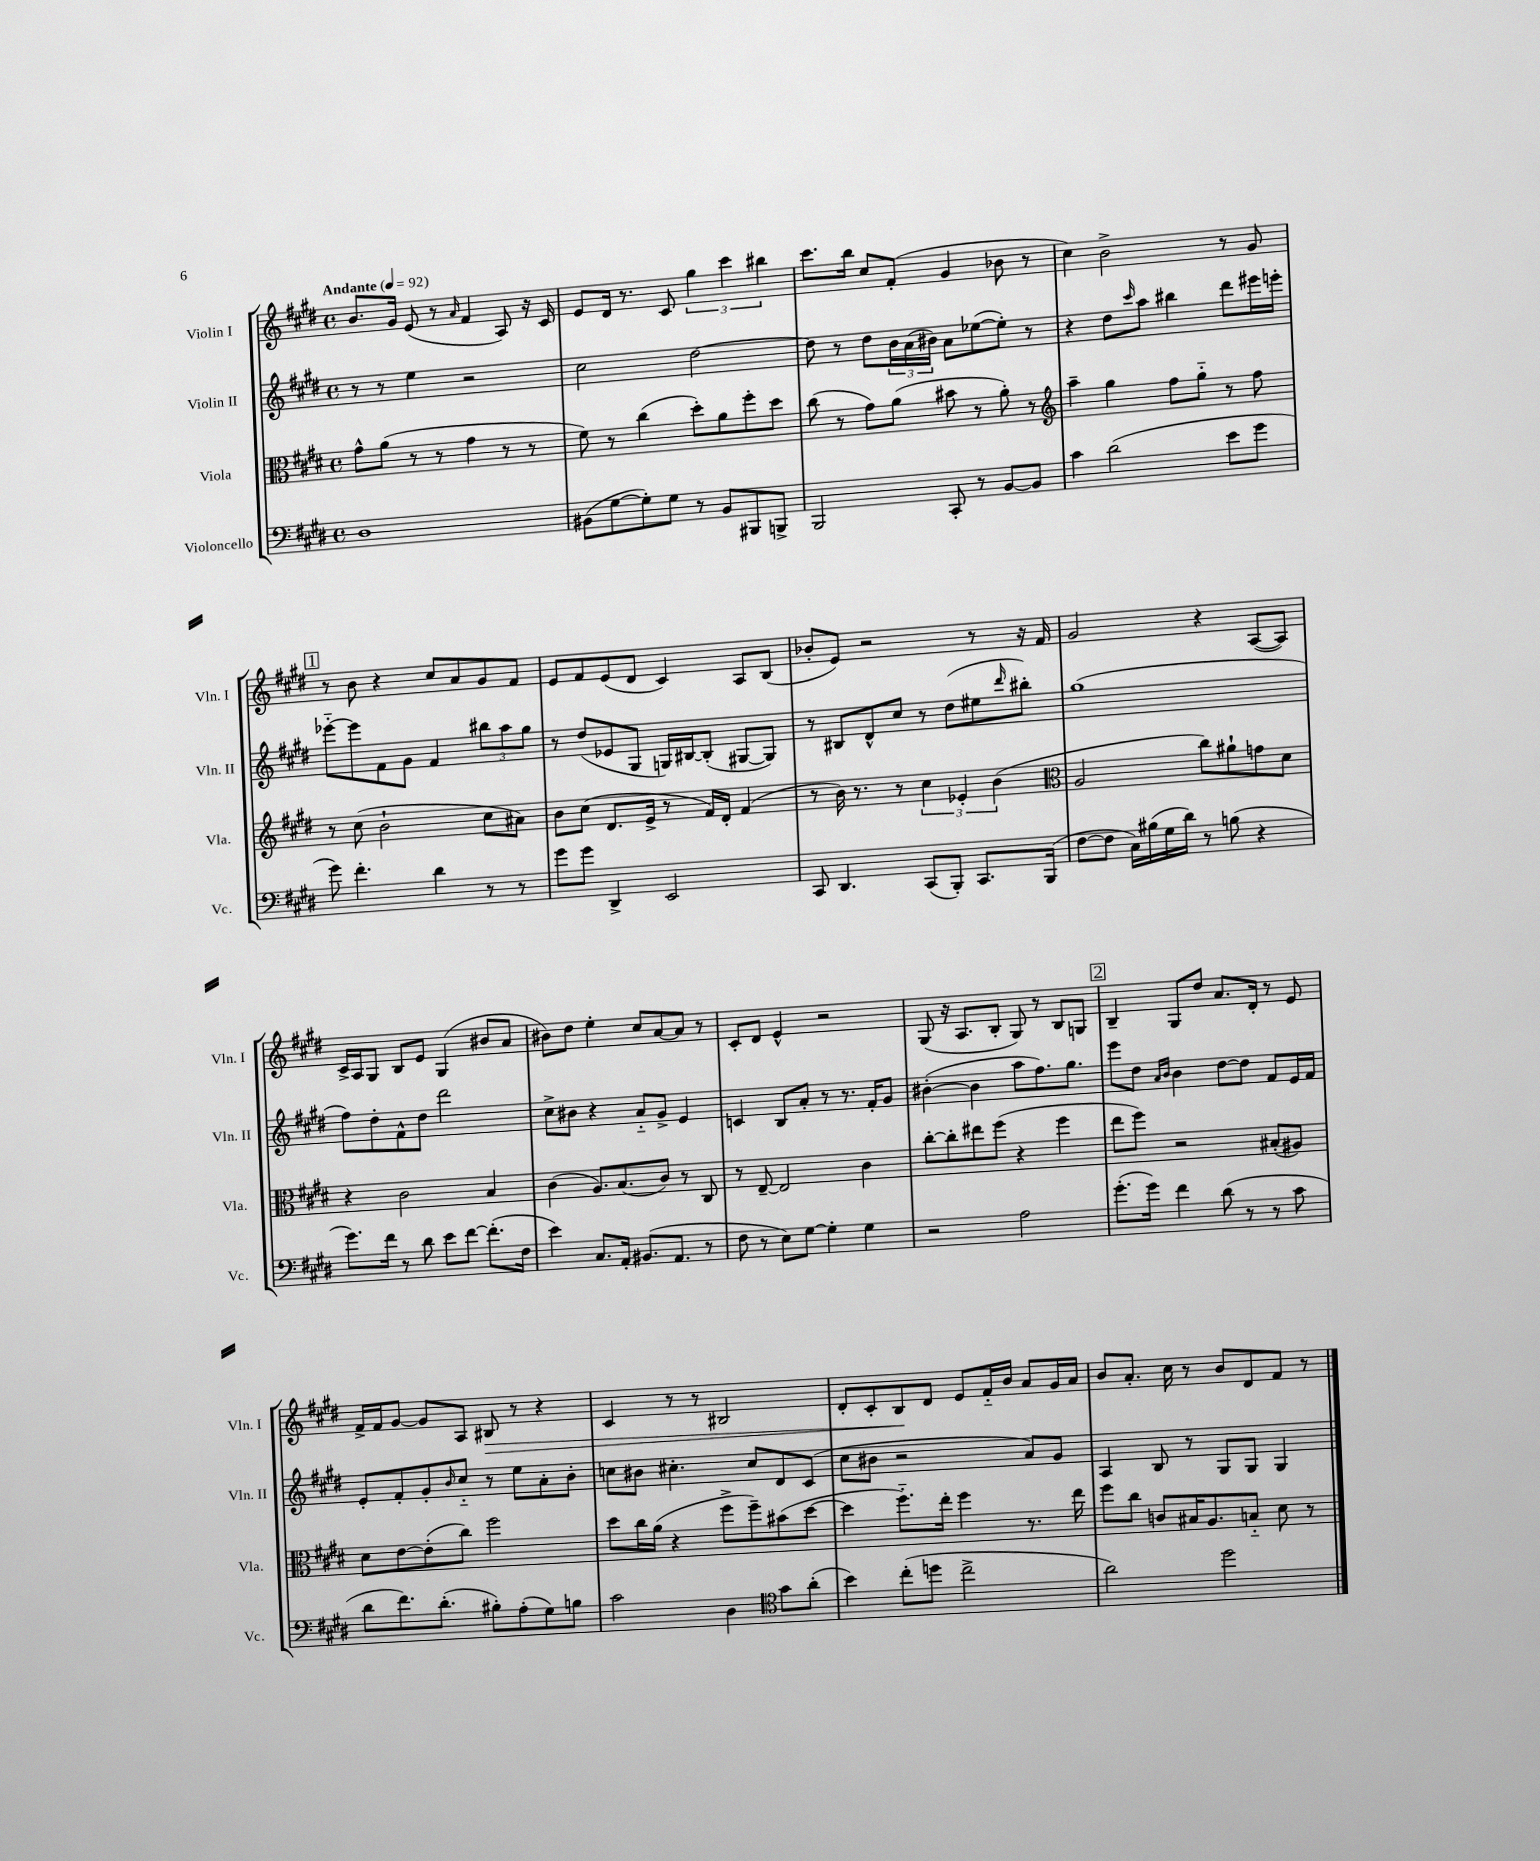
<<
\new StaffGroup <<
\new Staff = "s0" \with { instrumentName = "Violin I" shortInstrumentName = "Vln. I" } {
    \clef treble \key e \major \defaultTimeSignature \time 4/4 \tempo "Andante" 4 = 92
    b'8. gis'16 e'8( r8 \grace { a'16 } fis'4 a8) r16 cis'16 |
    e'8 dis'16 r8. cis'8 \tuplet 3/2 { gis''4 cis'''4 bis''4 } |
    cis'''8. b''16 cis''8 fis'8-.( gis'4 bes'8 r8 |
    cis''4) b'2-> r8 gis'8 |
    \mark \markup { \box "1" } r8 b'8 r4 cis''8 a'8 gis'8 fis'8 |
    e'8 fis'8 e'8( dis'8 cis'4) a8 b8( |
    bes'8-. e'8) r2 r8 r16 fis'16 |
    gis'2 r4 a8~( a8) |
    cis'16-> a16 gis8 b8 e'8 gis4( bis'8 a'8 |
    bis'8) dis''8 e''4-. cis''8 a'8~ a'8 r8 |
    cis'8-. dis'8 e'4-^ r2 |
    gis8( r16 a8. b8-. gis8) r8 b8 g8 |
    \mark \markup { \box "2" } b4-- gis8 dis''8 a'8. dis'16-. r8 e'8 |
    fis'16-> fis'16 gis'8~ gis'8 a8 bis8\> r8 r4 |
    cis'4 r8 r8 bis2 |
    dis'8-. cis'8-. b8\! dis'8 e'8 fis'16-_ b'16 a'8 gis'16 a'16 |
    b'8 a'8.-. cis''16 r8 b'8 dis'8 fis'8 r8 \bar "|." |
}
\new Staff = "s1" \with { instrumentName = "Violin II" shortInstrumentName = "Vln. II" } {
    \clef treble \key e \major \defaultTimeSignature \time 4/4
    r8 r8 e''4 r2 |
    cis''2 dis''2~ |
    dis''8 r8 dis''8 \tuplet 3/2 { b'16 a'16( bis'16) } a'8 ees''8~( ees''8-.) r8 |
    r4 dis''8 \grace { cis'''16 } a''8 bis''4 dis'''8 eis'''16 e'''16-. |
    \mark \markup { \box "1" } ees'''8~-_ ees'''8 fis'8 gis'8 fis'4 \tuplet 3/2 { bis''8 a''8 gis''8 } |
    r8 dis''8( ees'8 gis8 g16) bis16~ bis8-.( gis8~ gis8) |
    r8 bis8 dis'8-^ cis''8 r8 dis''8( eis''8 \grace { dis'''16 } bis''8-.) |
    gis''1( |
    fis''8) dis''8-. fis'8-^ dis''8 dis'''2 |
    cis''8-> bis'8 r4 a'8-_ gis'8-> e'4 |
    c'4 b8 a'8-. r8 r8. fis'16-. gis'8 |
    bis'4~-.( bis'4 a''8 fis''8.) gis''8. |
    \mark \markup { \box "2" } e'''8 dis''8 \grace { a'16 b'16 } b'4 dis''8~ dis''8 fis'8 e'16 fis'16 |
    e'8-. fis'8-. gis'8-. \grace { b'16 } cis''8-_ r8 e''8 a'8-. b'8-. |
    c''8 bis'8 cis''4.-. cis''8 dis'8 cis'8( |
    cis''8 bis'8 r2 a'8) gis'8 |
    a4 b8 r8 gis8 gis8 gis4 \bar "|." |
}
\new Staff = "s2" \with { instrumentName = "Viola" shortInstrumentName = "Vla." } {
    \clef alto \key e \major \defaultTimeSignature \time 4/4
    gis'8-^ a'8( r8 r8 gis'4 r8 r8 |
    fis'8) r8 cis''4( dis''8-.) a'8 fis''8-. dis''8 |
    cis''8( r8 gis'8) a'8( bis'8 r8 a'8-.) r8 |
    \clef treble a''4-- gis''4 fis''8 gis''8-_ r8 fis''8 |
    \mark \markup { \box "1" } r8 cis''8( b'2-! cis''8 ais'8) |
    b'8 cis''8( dis'8. e'16-> r8 fis'16) dis'16-. fis'4( |
    r8 b'16) r8. r8 \tuplet 3/2 { cis''4 ees'4-. b'4( } |
    \clef alto a2 cis''8) ais'8-! g'8 dis'8 |
    r4 cis'2 b4 |
    cis'4( a8.) b8.( cis'8) r8 cis8 |
    r8 e8~-- e2 cis'4 |
    cis''8~-. cis''8-. eis''8 fis''8( r4 fis''4 |
    \mark \markup { \box "2" } e''8 fis''8) r2 bis8-.( ais8) |
    dis'8 e'8~ e'8-.( cis''8) fis''2 |
    dis''8 cis''16 a'16( r4 fis''8-> fis''8--) bis'8( dis''8~ |
    dis''4 fis''8.-_) e''16-. fis''4 r8. e''16 |
    fis''8 cis''8 c'8 bis16 a8. b8-_ dis'8 r8 \bar "|." |
}
\new Staff = "s3" \with { instrumentName = "Violoncello" shortInstrumentName = "Vc." } {
    \clef bass \key e \major \defaultTimeSignature \time 4/4
    dis1 |
    bis,8( gis8~ gis8-.) gis8 r8 bis,8 bis,,8 b,,8-> |
    b,,2 cis,8-. r8 b,8~ b,8 |
    cis'4 dis'2( e'8 gis'8 |
    \mark \markup { \box "1" } gis'8) fis'4.-. dis'4 r8 r8 |
    gis'8 gis'8 dis,4-> e,2 |
    cis,8 dis,4. cis,8( b,,8-.) cis,8. b,,16( |
    fis8~ fis8 cis16) bis16( gis16 dis'16) r8 b8( r4 |
    gis'8.) fis'16 r8 dis'8 e'8 fis'8~ fis'8.-.( fis16 |
    e'4) cis8. a,16-. bis,8.( a,8. r8 |
    fis8 r8 e8) gis8~ gis4-. gis4 |
    r2 a2 |
    \mark \markup { \box "2" } gis'8.-.( gis'16) fis'4 dis'8( r8 r8 cis'8 |
    dis'8 fis'8.) dis'8.-.( bis8-.) a8-.( gis8) b8 |
    cis'2 dis4 \clef tenor gis'8 a'8-.( |
    b'4) cis''8-.( d''8 cis''2-> |
    a'2) dis''2 \bar "|." |
}
>>
>>
\layout { \context { \Score \remove "Bar_number_engraver" } }
